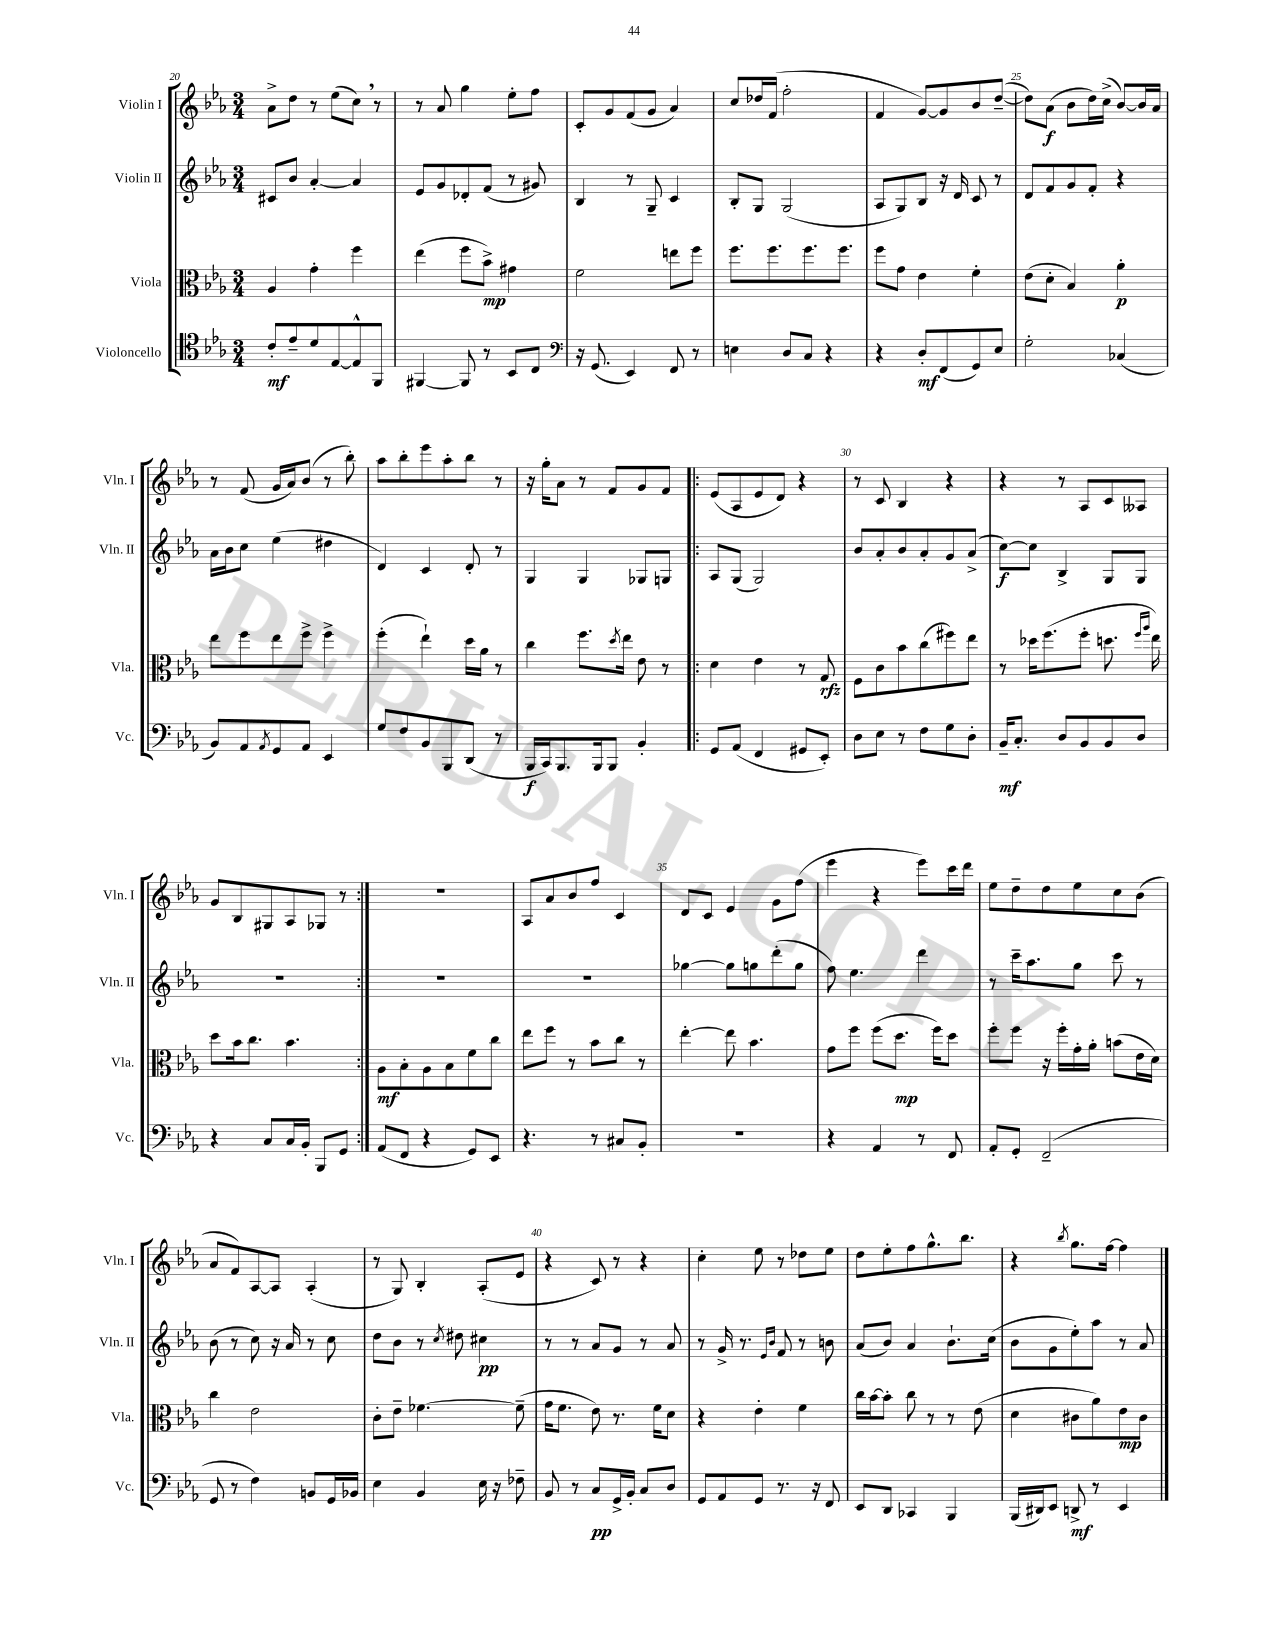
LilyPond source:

<<
\new StaffGroup <<
\new Staff = "s0" \with { instrumentName = "Violin I" shortInstrumentName = "Vln. I" } {
    \clef treble \key ees \major \numericTimeSignature \time 3/4
    aes'8-> d''8 r8 ees''8( c''8) \breathe r8 |
    r8 aes'8 g''4 ees''8-. f''8 |
    c'8-. g'8 f'8( g'8 aes'4) |
    c''8 des''16 f'16( f''2-. |
    f'4 g'8~) g'8 bes'8 d''8~--( |
    d''8) aes'8\f( bes'8 d''16) c''16->( bes'8~) bes'16 aes'16 |
    r8 f'8( g'16 aes'16) bes'8( r8 bes''8-.) |
    aes''8 bes''8-. ees'''8 aes''8-. bes''8 r8 |
    r16 g''16-. aes'8 r8 f'8 g'8 f'8 |
    \repeat volta 2 { ees'8( aes8 ees'8 d'8) r4 |
    r8 c'8 bes4 r4 |
    r4 r8 aes8 c'8 aeses8 |
    g'8 bes8 gis8 aes8 ges8 r8 | }
    r2. |
    aes8 aes'8 bes'8 f''8 c'4 |
    d'8 c'8 ees'4 g'8 f''8( |
    ees'''4 r4 ees'''8) c'''16 d'''16 |
    ees''8 d''8-- d''8 ees''8 c''8 bes'8( |
    aes'8 f'8) aes8~ aes8 aes4-.( |
    r8 g8) bes4-. aes8-.( ees'8 |
    r4 c'8) r8 r4 |
    c''4-. ees''8 r8 des''8 ees''8 |
    d''8 ees''8-. f''8 g''8.-^ bes''8. |
    r4 \acciaccatura { bes''8 } g''8. f''16~ f''4 \bar "|." |
}
\new Staff = "s1" \with { instrumentName = "Violin II" shortInstrumentName = "Vln. II" } {
    \clef treble \key ees \major \numericTimeSignature \time 3/4
    cis'8 bes'8 aes'4~-. aes'4 |
    ees'8 g'8 des'8-. f'8( r8 gis'8) |
    bes4 r8 g8-- c'4 |
    bes8-. g8 g2( |
    aes8 g8) bes8 r16 d'16 c'8 r8 |
    d'8 f'8 g'8 f'8-. r4 |
    aes'16 bes'16 c''8 ees''4( dis''4 |
    d'4) c'4 d'8-. r8 |
    g4 g4 ges8 g8 |
    \repeat volta 2 { aes8 g8( g2) |
    bes'8 aes'8-. bes'8 aes'8-. g'8 aes'8->( |
    c''8~\f) c''8 bes4-> g8 g8 |
    R2. | }
    R2. |
    R2. |
    ges''4~ ges''8 g''8 d'''8-.( g''8 |
    f''8) ees''4. d'''4 |
    r8 c'''16-- aes''8. g''8 c'''8 r8 |
    bes'8( r8 c''8) r16 aes'16 r8 c''8 |
    d''8 bes'8 r8 \acciaccatura { c''8 } dis''8 cis''4\pp |
    r8 r8 aes'8 g'8 r8 aes'8 |
    r8 g'16-> r8. \grace { ees'16 bes'16 } f'8 r8 b'8 |
    aes'8( bes'8) aes'4 bes'8.-! c''16( |
    bes'8 g'8 ees''8-.) aes''8 r8 aes'8 \bar "|." |
}
\new Staff = "s2" \with { instrumentName = "Viola" shortInstrumentName = "Vla." } {
    \clef alto \key ees \major \numericTimeSignature \time 3/4
    aes4 g'4-. f''4 |
    ees''4( f''8 bes'8->\mp) gis'4 |
    f'2 e''8 f''8 |
    f''8. f''8. f''8. f''8. |
    f''8 g'8 ees'4 f'4-. |
    ees'8( d'8-. bes4) aes'4-.\p |
    ees''8 f''8 ees''8 f''8-> f''4-> |
    f''4-.( ees''4-!) d''16 aes'16 r8 |
    c''4 f''8. \acciaccatura { d''8 } ees''16 ees'8 r8 |
    \repeat volta 2 { d'4 ees'4 r8 g8\rfz |
    f8 c'8 bes'8 c''8( fis''8) ees''8 |
    r8 des''16 f''8.( f''8-. d''8. \grace { f''16 aes''16 } ees''16) |
    d''8 bes'16 c''8. bes'4. | }
    aes8\mf bes8-. aes8 bes8 f'8 c''8 |
    ees''8 f''8 r8 bes'8 c''8 r8 |
    ees''4~-. ees''8 bes'4. |
    g'8 f''8 f''8( d''8.\mp f''16) d''8 |
    f''8-. f''8 r16 f''16-. g'16-. aes'16-. b'8( ees'16 d'16) |
    c''4 ees'2 |
    c'8-. ees'8-- fes'4.~ fes'8--( |
    g'16 f'8. ees'8) r8. f'16 d'8 |
    r4 ees'4-. f'4 |
    c''16 bes'16~ bes'8-. c''8 r8 r8 ees'8( |
    d'4 cis'8 aes'8) ees'8\mp cis'8 \bar "|." |
}
\new Staff = "s3" \with { instrumentName = "Violoncello" shortInstrumentName = "Vc." } {
    \clef tenor \key ees \major \numericTimeSignature \time 3/4
    c'8-.\mf ees'8-- d'8 ees8~ ees8-^ f,8 |
    fis,4~ fis,8 r8 bes,8 c8 |
    \clef bass r16 g,8.( ees,4) f,8 r8 |
    e4 d8 c8 r4 |
    r4 d8-.\mf f,8( g,8) ees8 |
    g2-. ces4( |
    bes,8) aes,8 \acciaccatura { aes,8 } g,8 aes,8 ees,4 |
    g8 f8 bes,8 bes,,8 d,8( r8 |
    bes,,16\f c,16) bes,,8. bes,,16 bes,,8 bes,4-. |
    \repeat volta 2 { g,8 aes,8( f,4 gis,8 ees,8-.) |
    d8 ees8 r8 f8 g8 d8-. |
    bes,16--\mf c8.-. d8 bes,8 bes,8 d8 |
    r4 c8 c16 bes,16-. bes,,8 g,8 | }
    aes,8( f,8 r4 g,8) ees,8 |
    r4. r8 cis8 bes,8-. |
    R2. |
    r4 aes,4 r8 f,8 |
    aes,8-. g,8-. f,2--( |
    g,8 r8 f4) b,8 g,16 bes,16 |
    ees4 bes,4 ees16 r16 fes8-- |
    bes,8 r8 c8\pp g,16-> bes,16-. c8 d8 |
    g,8 aes,8 g,8 r8. r16 f,8 |
    ees,8 d,8 ces,4 bes,,4 |
    bes,,16( dis,16) ees,8 d,8->\mf r8 ees,4 \bar "|." |
}
>>
>>
\layout { \context { \Score currentBarNumber = #20 \override BarNumber.break-visibility = ##(#f #t #t) barNumberVisibility = #(every-nth-bar-number-visible 5) } }
